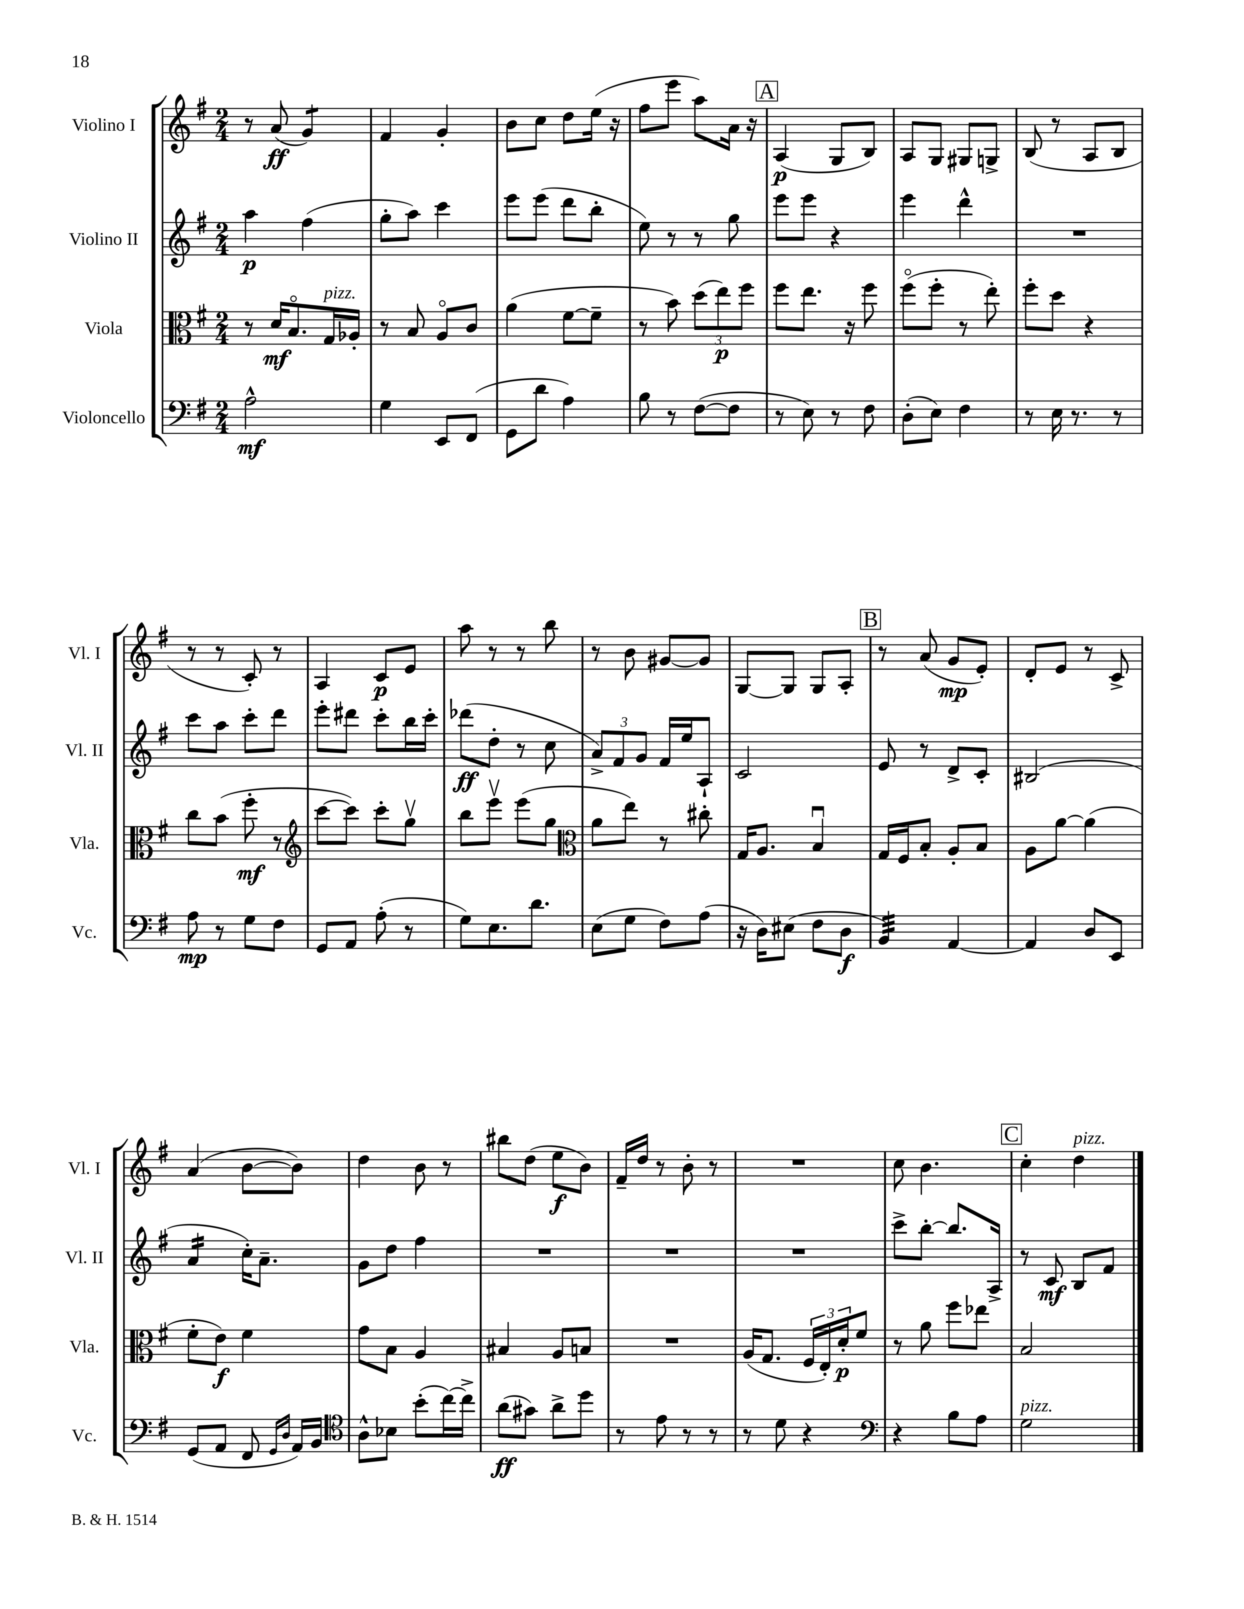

**kern	**kern	**kern	**kern
*staff4	*staff3	*staff2	*staff1
*clefF4	*clefC3	*clefG2	*clefG2
*k[f#]	*k[f#]	*k[f#]	*k[f#]
*M2/4	*M2/4	*M2/4	*M2/4
2A^^	8r	4aa	8r
.	16d	.	(8a
.	8.Bo	.	.
.	.	(4ff#	4g)
.	16G	.	.
.	16A-'	.	.
=	=	=	=
4G	8r	8gg'	4f#
.	8B	8aa)	.
8EE	8Ao	4ccc	4g'
(8FF#	8c	.	.
=	=	=	=
8GG	(4a	8eee	8b
8d	.	(8eee	8cc
4A)	[8f#	8ddd	8dd
.	8f#~]	8bb'	(16ee
.	.	.	16r
=	=	=	=
8B	8r	8ee)	8ff#
8r	8b)	8r	8eee
([8F#	(12dd	8r	8aa)
.	12ee)	.	.
8F#]	.	8gg	16a
.	12ff#	.	.
.	.	.	16r
=	=	=	=
8r	8ff#	8eee	(4A
8E)	8.ee	8eee	.
8r	.	4r	8G
.	16r	.	.
8F#	8ff#	.	8B)
=	=	=	=
(8D'	(8ff#o	4eee	8A
8E)	8ff#'	.	8G
4F#	8r	4ddd^^	8G#
.	8ee')	.	8G^
=	=	=	=
8r	8ff#'	2r	(8B
16E	8dd	.	8r
8.r	.	.	.
.	4r	.	8A
8r	.	.	8B
=	=	=	=
8A	8cc	8ccc	8r
8r	(8b	8aa	8r
8G	8ff#'	8ccc'	8c')
8F#	8r	8ddd	8r
=	=	=	=
*	*clefG2	*	*
8GG	[8ccc	8eee'	4A
8AA	8ccc])	8ddd#	.
(8A'	8ccc'	8ccc'	8c
8r	8ggv	16bb	8e
.	.	16ccc'	.
=	=	=	=
8G)	8bb	(8ddd-	8aa
8.E	8eeev	8dd'	8r
.	(8eee	8r	8r
8.d	.	.	.
.	8gg	8cc	8bb
=	=	=	=
*	*clefC3	*	*
(8E	8a	12a^)	8r
.	.	12f#	.
8G	8ee)	.	8b
.	.	12g	.
8F#)	8r	16f#	[8g#
.	.	16ee	.
(8A	8cc#'	8A`	8g#]
=	=	=	=
16r	16G	2c	[8G
16D)	8.A	.	.
(8E#	.	.	8G]
8F#	4Bu	.	8G
8D	.	.	8A'
=	=	=	=
4BB)	16G	8e	8r
.	16F#	.	.
.	8B'	8r	(8a
[4AA	8A'	8d^	8g
.	8B	8c'	8e')
=	=	=	=
4AA]	8A	(2B#	8d'
.	[8a	.	8e
8D	(4a]	.	8r
8EE	.	.	8c^
=	=	=	=
(8GG	8f#'	4a	(4a
8AA	8e)	.	.
8FF#	4f#	16cc')	[8b
.	.	8.a~	.
16qqGG	.	.	.
16qqD	.	.	.
16AA)	.	.	8b])
16BB	.	.	.
=	=	=	=
*clefC4	*	*	*
8A^^	8g	8g	4dd
8B-	8B	8dd	.
(8b'	4A	4ff#	8b
[16cc)	.	.	8r
16cc^]	.	.	.
=	=	=	=
(8a	4B#	2r	8bb#
8g#)	.	.	(8dd
8a^	8A	.	8ee
8dd	8B	.	8b)
=	=	=	=
8r	2r	2r	16f#~
.	.	.	16dd
8e	.	.	8r
8r	.	.	8b'
8r	.	.	8r
=	=	=	=
8r	(16A	2r	2r
.	8.G	.	.
8d	.	.	.
4r	24F#	.	.
.	24E')	.	.
.	24d'	.	.
.	8f#	.	.
=	=	=	=
*clefF4	*	*	*
4r	8r	8ccc^	8cc
.	8a	[8bb'	4.b
8B	8ff#	8.bb]	.
8A	8ee-	.	.
.	.	16A^	.
=	=	=	=
2G	2B	8r	4cc'
.	.	8c	.
.	.	8B	4dd
.	.	8f#	.
==	==	==	==
*-	*-	*-	*-
